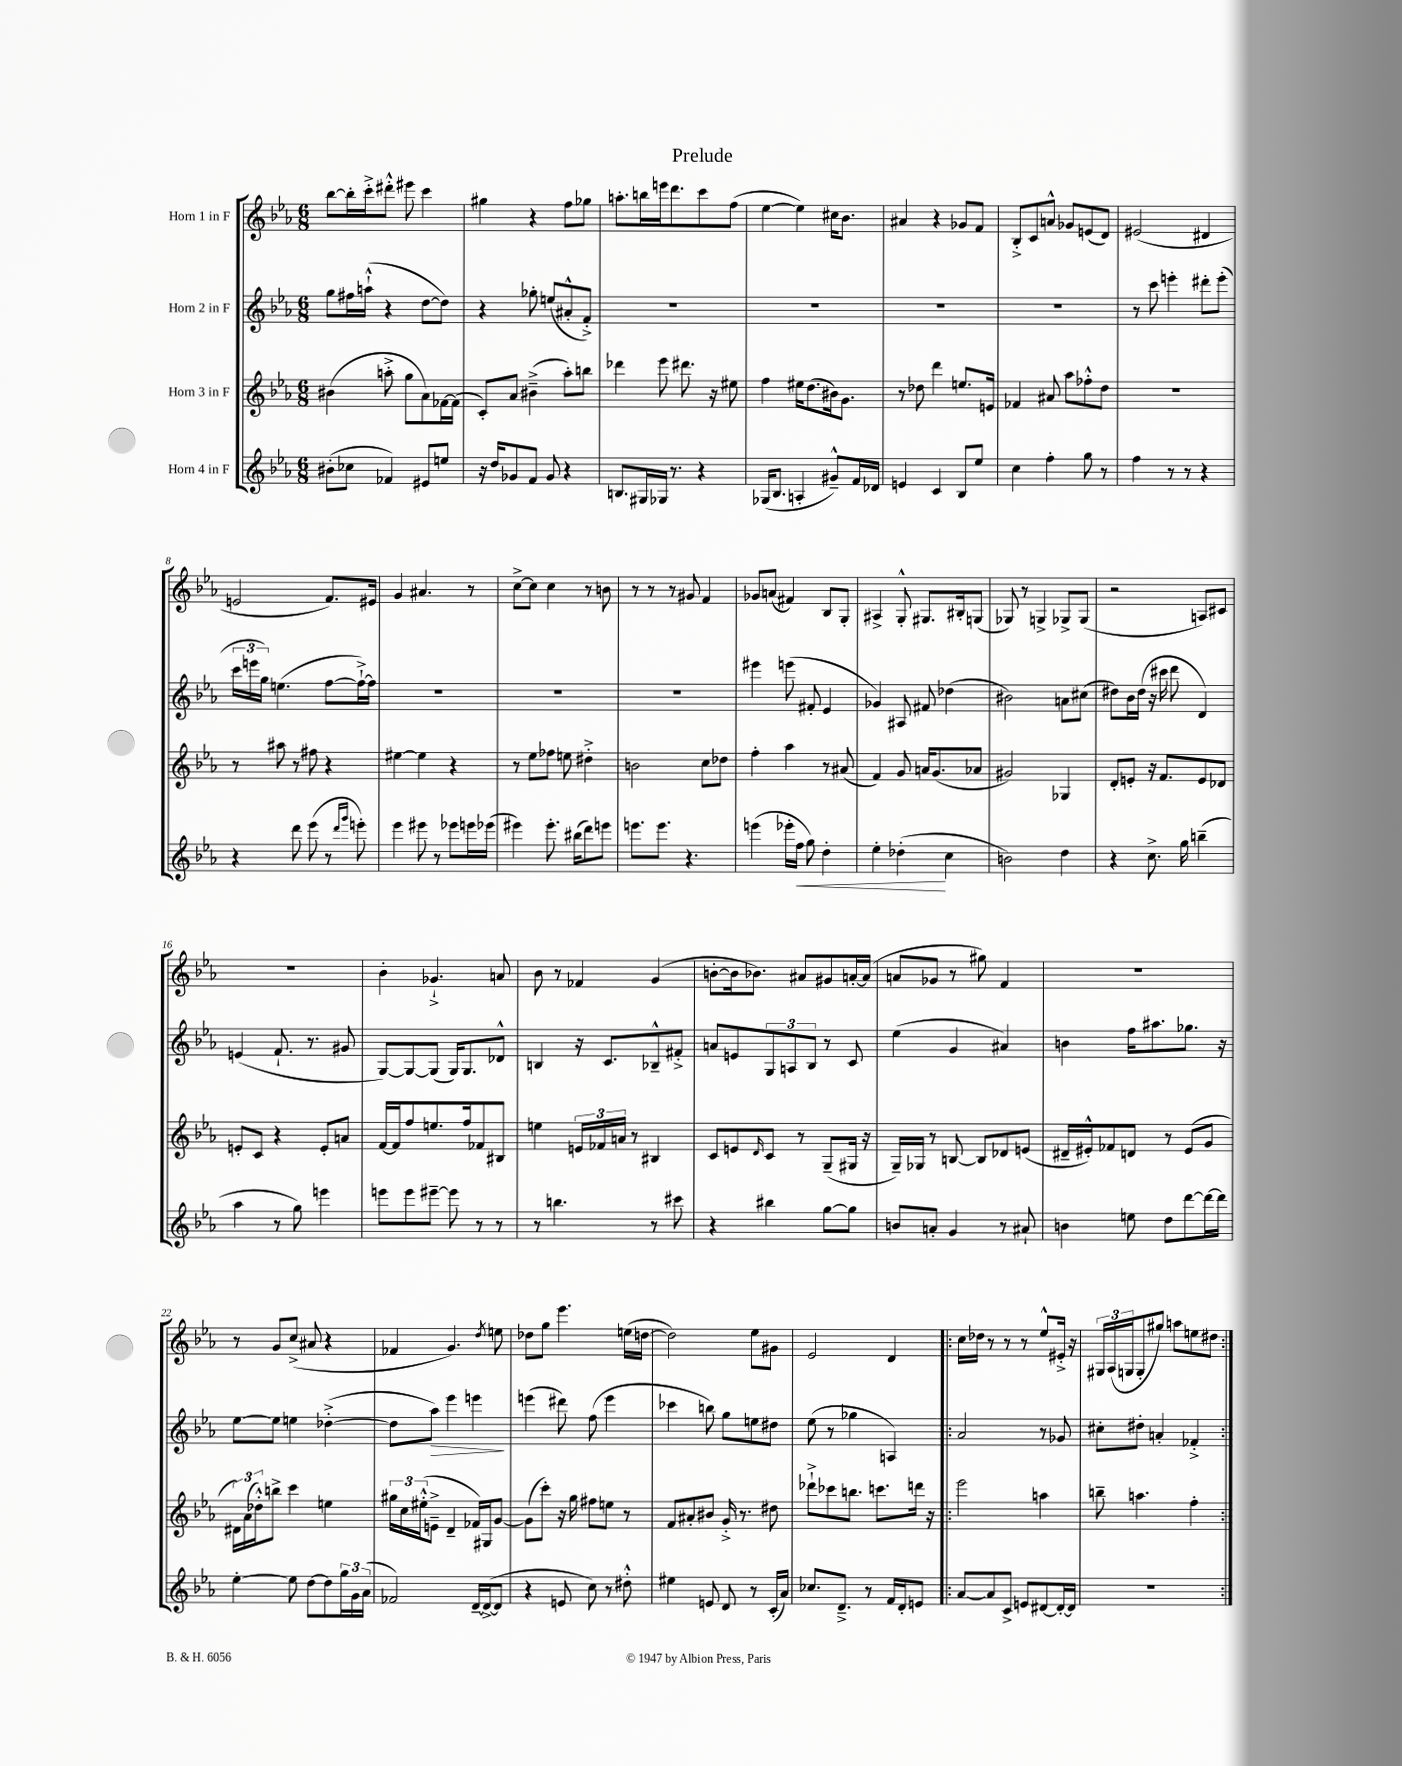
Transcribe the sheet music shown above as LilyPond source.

\header { title = "Prelude" }
<<
\new StaffGroup <<
\new Staff = "s0" \with { instrumentName = "Horn 1 in F" } {
    \clef treble \key ees \major \numericTimeSignature \time 6/8
    bes''8~ bes''16-. c'''16-.-> dis'''8-.-^ eis'''8 c'''4 |
    gis''4 r4 f''8 ges''8 |
    a''8.-. b''16 e'''16 d'''8. c'''8 f''8( |
    ees''4~ ees''4) cis''16 bes'8. |
    ais'4 r4 ges'8 f'8 |
    bes8-.-> c'8 a'8-^ ges'8 e'8( d'8) |
    eis'2( dis'4 |
    e'2 f'8.) eis'16 |
    g'4 ais'4. r8 |
    c''8~-> c''8 c''4 r8 b'8 |
    r8 r8 r8 gis'8 f'4 |
    ges'8 a'8( fis'4) bes8 g8-. |
    ais4-> g8-.-^ gis8. bis16-. g8( |
    ges8) r8 g4-> ges8-> ges8( |
    r2 a8) cis'8 |
    R2. |
    bes'4-. ges'4.-!-> a'8 |
    bes'8 r8 fes'4 g'4( |
    b'8~-. b'16 bes'8.) ais'8 gis'8 a'16~-. a'16( |
    a'8 ges'8 r8 gis''8) f'4 |
    R2. |
    r8 g'8 c''8->( ais'8 r4 |
    fes'4 g'4.) \acciaccatura { d''8 } e''8 |
    des''8 g''8 ees'''4. e''16( d''16~ |
    d''2) ees''8 gis'8 |
    ees'2 d'4 |
    \repeat volta 2 { c''16 des''16 r8 r8 r8 ees''8-^ eis'16-.-> r16 |
    \tuplet 3/2 { gis16 aes16( g16 } g8-. gis''8) a''8 e''8 dis''8 | }
}
\new Staff = "s1" \with { instrumentName = "Horn 2 in F" } {
    \clef treble \key ees \major \numericTimeSignature \time 6/8
    g''8 fis''16 a''16-!-^( r4 d''8~ d''8) |
    r4 ges''8-. e''8( ais'8-.-^ f'8-.->) |
    R2. |
    R2. |
    R2. |
    R2. |
    r8 c'''8 e'''4-. dis'''8-. e'''8-.( |
    \tuplet 3/2 { c'''16 e'''16 g''16) } e''4.( f''8~ f''16~-!->) f''16 |
    R2. |
    R2. |
    R2. |
    eis'''4 e'''8( fis'8-. ees'4 |
    ges'4) ais8 fis'8 des''4( |
    bis'2) a'8 cis''8( |
    dis''8) bes'16 dis''16( r16 cis'''16 d'''8 d'4) |
    e'4( f'8.-! r8. gis'8 |
    g8~) g8~ g8( g16) g8. des'8-^ |
    b4 r16 c'8. bes8---^ fis'8-.-> |
    a'8 e'8 \tuplet 3/2 { g8 a8 bes8 } r8 c'8 |
    ees''4( g'4 ais'4) |
    b'4 f''16 ais''8. ges''8. r16 |
    ees''8~ ees''8 e''4 des''4~-.->( |
    des''8 aes''8\>) ees'''4 e'''4\! |
    e'''4( dis'''8) f''8( e'''4 |
    ces'''4 b''8) g''8 e''8 dis''8 |
    ees''8( r8 ges''4 a4) |
    \repeat volta 2 { aes'2 r8 ges'8 |
    cis''8-. dis''8-. a'4-. fes'4-.-> | }
}
\new Staff = "s2" \with { instrumentName = "Horn 3 in F" } {
    \clef treble \key ees \major \numericTimeSignature \time 6/8
    bis'4( a''8-.-> g''8 aes'8) fes'16~ fes'16( |
    c'8-.) aes'8 bis'4--->( aes''8-.) b''8 |
    des'''4 ees'''8 dis'''8. r16 eis''8 |
    f''4 eis''16 d''8.( bis'16) g'8. |
    r8 des''8 d'''4 e''8. e'16 |
    fes'4 ais'8 aes''8 fes''8-.-^ d''8 |
    R2. |
    r8 ais''8 r8 fis''8 r4 |
    eis''4~ eis''4 r4 |
    r8 ees''8 fes''8 e''8 dis''4-.-> |
    b'2 c''8 des''8 |
    f''4-. aes''4 r8 ais'8( |
    f'4) g'8 a'16 g'8.( aes'8 |
    gis'2) ges4 |
    d'8-. e'8-. r16 f'8. e'8 des'8 |
    e'8-. c'8 r4 e'8-. a'8 |
    f'16~ f'16 f''8 e''8. f''16 fes'8 bis8 |
    e''4 \tuplet 3/2 { e'16 fes'16 a'16 } r8 bis4 |
    c'8 e'8 \grace { d'16 } c'8 r8 g8--( gis16 r16 |
    g16--) ges16 r8 b8~ b8 des'8 e'8( |
    dis'16-- eis'16-.-^) fes'8 d'8 r8 eis'8( g'8 |
    \tuplet 3/2 { dis'16) aes'16( des''16-.-^) } b''8-> c'''4 e''4 |
    \tuplet 3/2 { gis''16 c''16 eis''16-.-^( } e'8---> d'4-- fes'16) gis16 g'8~ |
    g'8( c'''8-.) r16 g''16 fis''8 e''8 r8 |
    f'8 ais'8-. bis'8 g'16-.-> r8. dis''8 |
    des'''8-!-> ces'''8 b''8. c'''8. d'''16 r16 |
    \repeat volta 2 { ees'''2 a''4 |
    b''8-- a''4. f''4-. | }
}
\new Staff = "s3" \with { instrumentName = "Horn 4 in F" } {
    \clef treble \key ees \major \numericTimeSignature \time 6/8
    bis'8-.( ces''8 fes'4) eis'8 e''8 |
    r16 d''16 ges'8 f'8 ges'8 r4 |
    b8. gis16 ges16 r8. r4 |
    ges16( bes8. a4-. gis'8---^) f'16 des'16 |
    e'4 c'4 bes8 ees''8 |
    c''4 f''4-. g''8 r8 |
    f''4 r8 r8 r4 |
    r4 d'''8 ees'''8( r8 \grace { d'''16 g'''16 } e'''8-.) |
    ees'''4 eis'''8 r8 ees'''8 e'''16 ees'''16( |
    eis'''4) eis'''8.-. bis''16( d'''8) e'''8 |
    e'''8. e'''8. r4. |
    e'''4( ees'''16-. f''16\< g''8) d''4-. |
    ees''4-. des''4-.\!( c''4 |
    b'2) d''4 |
    r4 c''8.-> g''16 b''4--( |
    aes''4 r8 g''8) e'''4 |
    e'''8 e'''8 eis'''8~-- eis'''8 r8 r8 |
    r8 b''4. r8 cis'''8 |
    r4 bis''4 g''8~ g''8 |
    b'8 a'8-. g'4 r8 ais'8-! |
    b'4 e''8 d''8 d'''8~ d'''16~ d'''16 |
    ees''4~-. ees''8 d''8~ d''8 \tuplet 3/2 { g''16 g'16 aes'16( } |
    fes'2) d'16~-- d'16~->( d'8 |
    r4 e'8 c''8) r8 dis''8-.-^ |
    eis''4 e'8 d'8 r8 c'16-.( aes'16) |
    ces''8. d'8.---> r8 f'16 d'16-. e'8 |
    \repeat volta 2 { aes'8~ aes'8 c'8-> e'8 dis'8~ dis'16~-. dis'16 |
    R2. | }
}
>>
>>
